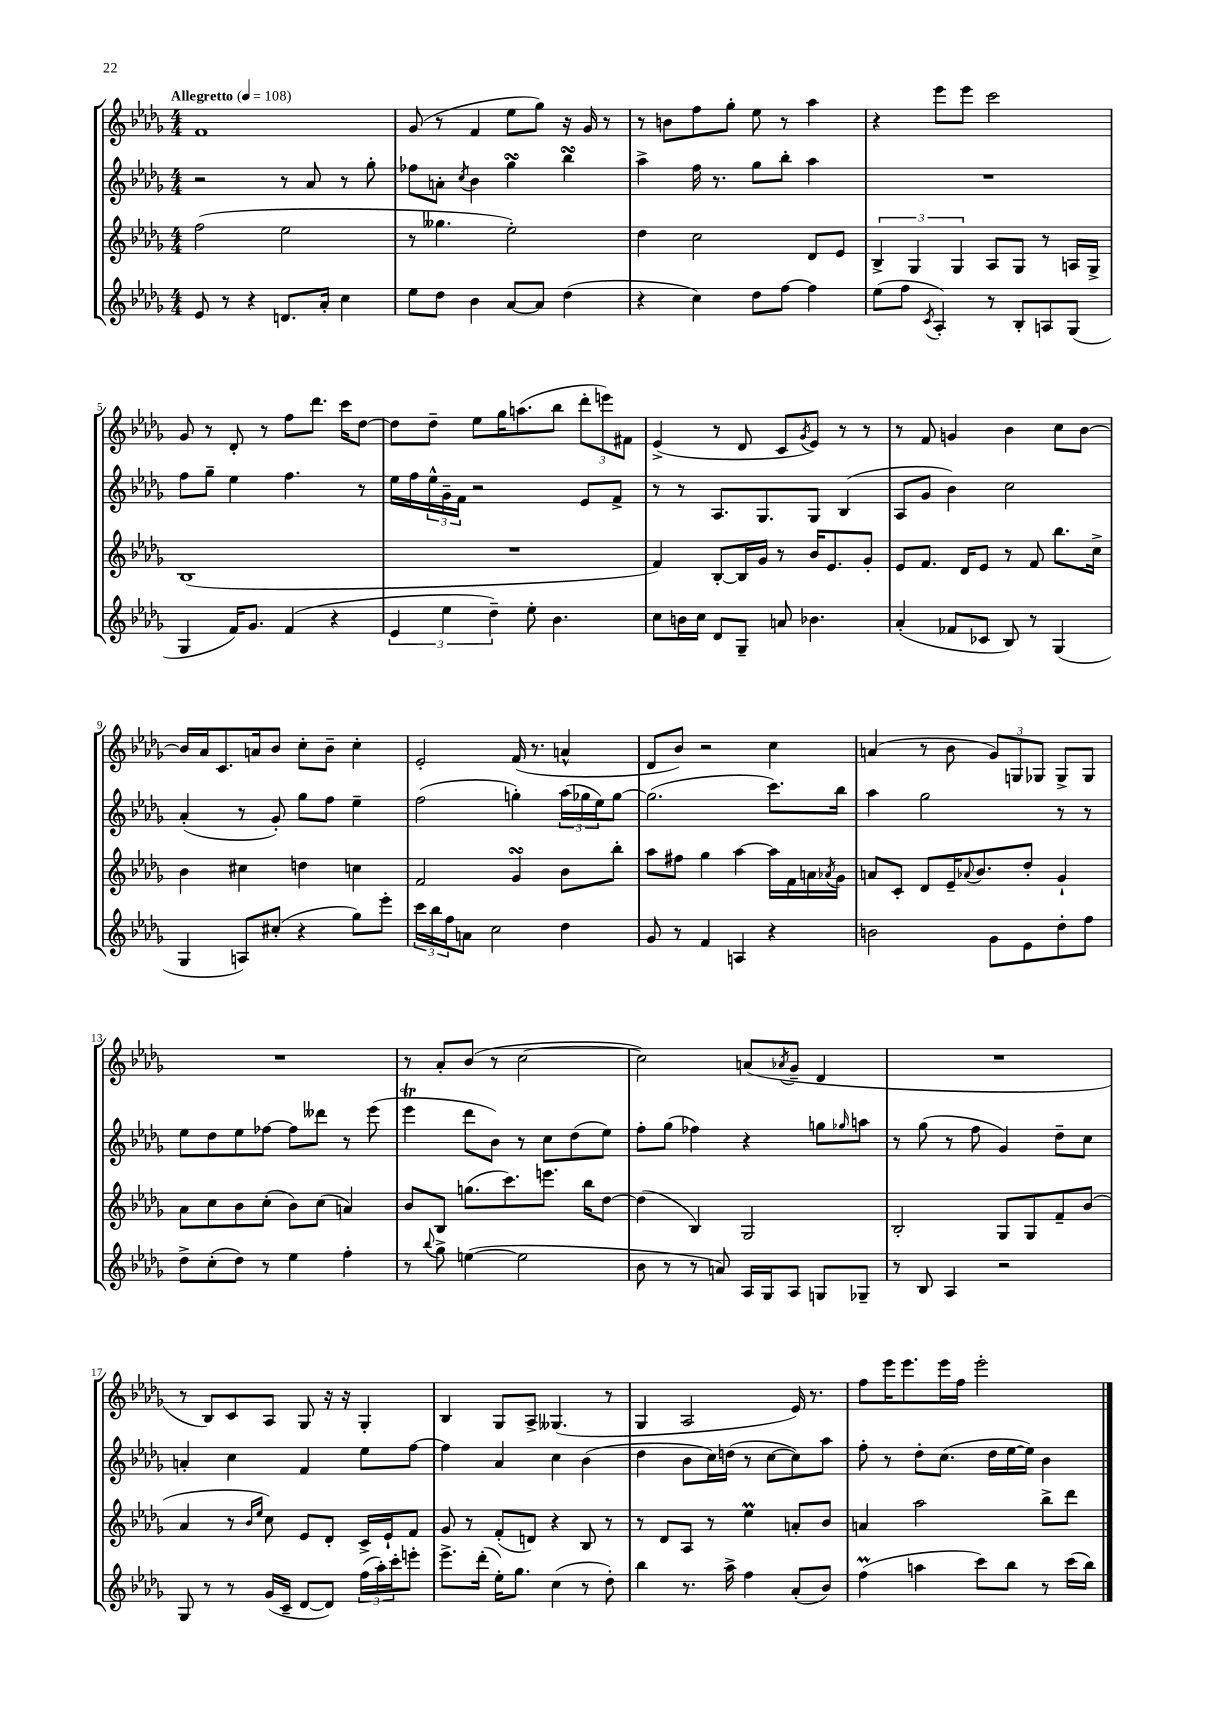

**kern	**kern	**kern	**kern
*part4	*part3	*part2	*part1
*staff4	*staff3	*staff2	*staff1
*clefG2	*clefG2	*clefG2	*clefG2
*k[b-e-a-d-g-]	*k[b-e-a-d-g-]	*k[b-e-a-d-g-]	*k[b-e-a-d-g-]
*M4/4	*M4/4	*M4/4	*M4/4
*MM108	*MM108	*MM108	*MM108
=1	=1	=1	=1
!	!	!	!LO:TX:a:B:t=Allegretto
8e-/	(2ff\	2r	1f
8r	.	.	.
4r	.	.	.
8.dn/L	2ee-\	8r	.
.	.	8a-/	.
16a-'/Jk	.	.	.
4cc\	.	8r	.
.	.	8gg-'\	.
=2	=2	=2	=2
8ee-\L	8r	8ff-X\L	(8g-/
8dd-\J	4.gg--X\	8an'\J	8r
.	.	8qcc/	.
4b-\	.	4b-\	4f/
[8a-/L	2ee-'\)	4gg-sSSs\	8ee-\L
8a-/J]	.	.	8gg-\J)
(4dd-\	.	4bb-sSSS\	16r
.	.	.	16g-/
.	.	.	8r
=3	=3	=3	=3
4r	4dd-\	4aa-^\	8r
.	.	.	8bn\L
4cc\)	2cc\	16ff\	8ff\
.	.	8.r	.
.	.	.	8gg-'\J
8dd-\L	.	8gg-\L	8ee-\
[8ff\J	.	8bb-'\J	8r
4ff\]	8d-/L	4aa-\	4aa-\
.	8e-/J	.	.
=4	=4	=4	=4
(8ee-\L	6B-^/	1r	4r
8ff\J	.	.	.
.	6G-/	.	.
8qc/	.	.	.
4A-'/)	.	.	8eee-\L
.	6G-/	.	.
.	.	.	8eee-\J
8r	8A-/L	.	2ccc\
8B-'/L	8G-/J	.	.
8An/	8r	.	.
(8G-/J	16An/LL	.	.
.	16G-^/JJ	.	.
!!LO:LB:g=z
=5	=5	=5	=5
4G-/	(1B-	8ff\L	8g-/
.	.	8gg-~\J	8r
16f/KL)	.	4ee-\	8d-'/
8.g-/J	.	.	.
.	.	.	8r
(4f/	.	4.ff\	8ff\L
.	.	.	8.ddd-\J
4r	.	.	.
.	.	.	16ccc\KL
.	.	8r	[8dd-\J
=6	=6	=6	=6
6e-/	1r	16ee-\LL	8dd-\L]
.	.	16ff\	.
.	.	24ee-^^\	8dd-~\J
6ee-\	.	24g-~\	.
.	.	24f\JJ	.
.	.	2r	8ee-\L
6dd-~\)	.	.	.
.	.	.	16gg-\K
.	.	.	(8.aan\
8ee-'\	.	.	.
4.b-\	.	.	8bb-\J
.	.	8e-/L	12ddd-'\L
.	.	.	12eeen\)
.	.	8f^/J	.
.	.	.	12f#X\J
=7	=7	=7	=7
8cc\L	4f/)	8r	(4e-^/
16bn\L	.	8r	.
16cc\JJ	.	.	.
8d-/L	[8B-'/L	8.A-/L	8r
8G-~/J	16B-/L]	.	8d-/
.	16g-/JJ	8.G-/	.
8an/	8r	.	8c/L
.	.	.	8qg-/
4.b-X\	16b-/KL	8G-/J	8e-/J)
.	8.e-/	.	.
.	.	(4B-/	8r
.	8g-'/J	.	8r
=8	=8	=8	=8
(4a-'/	8e-/L	8A-/L	8r
.	8.f/J	8g-/J	8f/
8f-X/L	.	4b-\)	4gn/
.	16d-/KL	.	.
8c-X/J	8e-/J	.	.
8B-/)	8r	2cc\	4b-\
8r	8f/	.	.
(4G-/	8.bb-\L	.	8cc\L
.	.	.	[8b-\J
.	16cc^\Jk	.	.
!!LO:LB:g=z
=9	=9	=9	=9
4G-/	4b-\	(4a-'/	16b-/LL]
.	.	.	16a-/J
.	.	.	8.c/
8An/L)	4cc#X\	8r	.
.	.	.	16an/k
(8cc#X'/J	.	8g-'/)	8b-/J
4r	4ddn\	8gg-\L	8cc'\L
.	.	8ff\J	8b-~\J
8gg-\L)	4ccn\	4ee-~\	4cc'\
8eee-'\J	.	.	.
=10	=10	=10	=10
24ccc\LL	2f/	(2ff\	2e-'/
24bb-\	.	.	.
24ff\J	.	.	.
8an\J	.	.	.
2cc\	.	.	.
.	4g-sSSs/	4ggn'\)	(16f/
.	.	.	8.r
4dd-\	8b-\L	(24aa-\LL	4an^^/
.	.	24gg-X\	.
.	.	24ee-\J)	.
.	8bb-'\J	[8gg-\J	.
=11	=11	=11	=11
8g-/	8aa-\L	(2.gg-\]	8d-/L
8r	8ff#X\J	.	8b-/J)
4f/	4gg-\	.	2r
4An/	[4aa-\	.	.
4r	16aa-\LL]	8.ccc\L)	4cc\
.	16f\	.	.
.	16an\	.	.
.	8qa-X/	.	.
.	16g-\JJ	16bb-\Jk	.
=12	=12	=12	=12
2bn\	8an/L	4aa-\	(4an/
.	8c'/J	.	.
.	8d-/L	2gg-\	8r
.	16e-~/K	.	8b-\
.	8qqa-X/	.	.
.	8.b-/	.	.
8g-\L	.	.	12g-/L)
.	.	.	12Gn/
8e-\	8dd-'/J	.	.
.	.	.	12G-X/J
8dd-'\	4g-`/	8r	8G-^/L
8ff\J	.	8r	8G-/J
!!LO:LB:g=z
=13	=13	=13	=13
8dd-^\L	8a-\L	8ee-\L	1r
(8cc'\	8cc\	8dd-\	.
8dd-\J)	8b-\	8ee-\	.
8r	(8cc'\J	[8ff-X\J	.
4ee-\	8b-\L)	8ff-\L]	.
.	(8cc\J	8ddd--X\J	.
4ff'\	4an/)	8r	.
.	.	(8eee-\	.
=14	=14	=14	=14
8r	8b-/L	4eee-T\	8r
8qqbb-/	.	.	.
8gg-^\	8B-/J	.	8a-'/L
([4een\	(8.ggn\L	8ddd-\L	(8b-/J
.	.	8b-\J)	8r
.	8.ccc\)	.	.
2ee\]	.	8r	[2cc\
.	8.eeen\J	8cc\L	.
.	.	(8dd-\	.
.	16bb-\KL	.	.
.	[8dd-\J	8ee-\J)	.
=15	=15	=15	=15
8b-\	(4dd-\]	8ff'\L	2cc\])
8r	.	(8gg-\J	.
8r	4B-/)	4ff-X\)	.
8an/)	.	.	.
16A-/LL	2G-/	4r	(8an/L
16G-/J	.	.	.
.	.	.	8qa-X/
8A-/J	.	.	8g-~/J
8Gn/L	.	8ggn\L	4d-/
.	.	16qqgg-X/	.
8G-X~/J	.	8aan\J	.
=16	=16	=16	=16
8r	2B-'/	8r	1r
8B-/	.	(8gg-\	.
4A-/	.	8r	.
.	.	8ff\	.
2r	8G-/L	4g-/)	.
.	8G-/	.	.
.	8f~/	8dd-~\L	.
.	(8b-/J	8cc\J	.
!!LO:LB:g=z
=17	=17	=17	=17
8G-/	4a-/	4an'/	8r
8r	.	.	8B-/L)
8r	8r	4cc\	8c/
.	16qqb-/LL	.	.
.	16qqee-/JJ	.	.
(16g-/LL	8cc\)	.	8A-/J
16c~/JJ	.	.	.
[8d-/L	8e-/L	4f/	8G-/
8d-/J])	8d-'/J	.	16r
.	.	.	16r
(24ff\LL	16c^/LL	8ee-\L	4G-'/
24aa-'\)	.	.	.
.	16e-`/J	.	.
24ccc'\J	.	.	.
8eeen'\J	8f/J	[8ff\J	.
=18	=18	=18	=18
8.eee-^\L	8g-/	4ff\]	4B-/
.	8r	.	.
(16ddd-'\Jk	.	.	.
16ee-'\KL)	(8f'/L	4a-/	8G-/L
8.gg-\J	.	.	.
.	8dn/J)	.	8A-^/J
(4cc\	4r	4cc\	(4.G--X/
8r	8B-/	(4b-\	.
8dd-'\)	8r	.	8r
=19	=19	=19	=19
4bb-\	8r	4dd-\	4G-/
.	8d-/L	.	.
8.r	8A-/J	8b-\L	2A-/
.	8r	16cc\L)	.
16aa-^\	.	(16ddn\JJ	.
4ff\	4ee-M\	8r	.
.	.	[8cc\L	.
(8a-'/L	8an'/L	8cc\])	16e-/)
.	.	.	8.r
8b-/J)	8b-/J	8aa-\J	.
=20	=20	=20	=20
(4ffm\	4an/	8ff'\	8ff\L
.	.	8r	16eee-\K
.	.	.	8.eee-\
4aan\	2aa-\	8dd-'\L	.
.	.	(8.cc\J	16eee-\L
.	.	.	16ff\JJ
8ccc\L)	.	.	2eee-'\
.	.	16dd-\LL	.
8bb-\J	.	[16ee-\	.
.	.	16ee-\JJ])	.
8r	8bb-^\L	4b-\	.
(16ccc\LL	8ddd-\J	.	.
16bb-\JJ)	.	.	.
==	==	==	==
*-	*-	*-	*-
